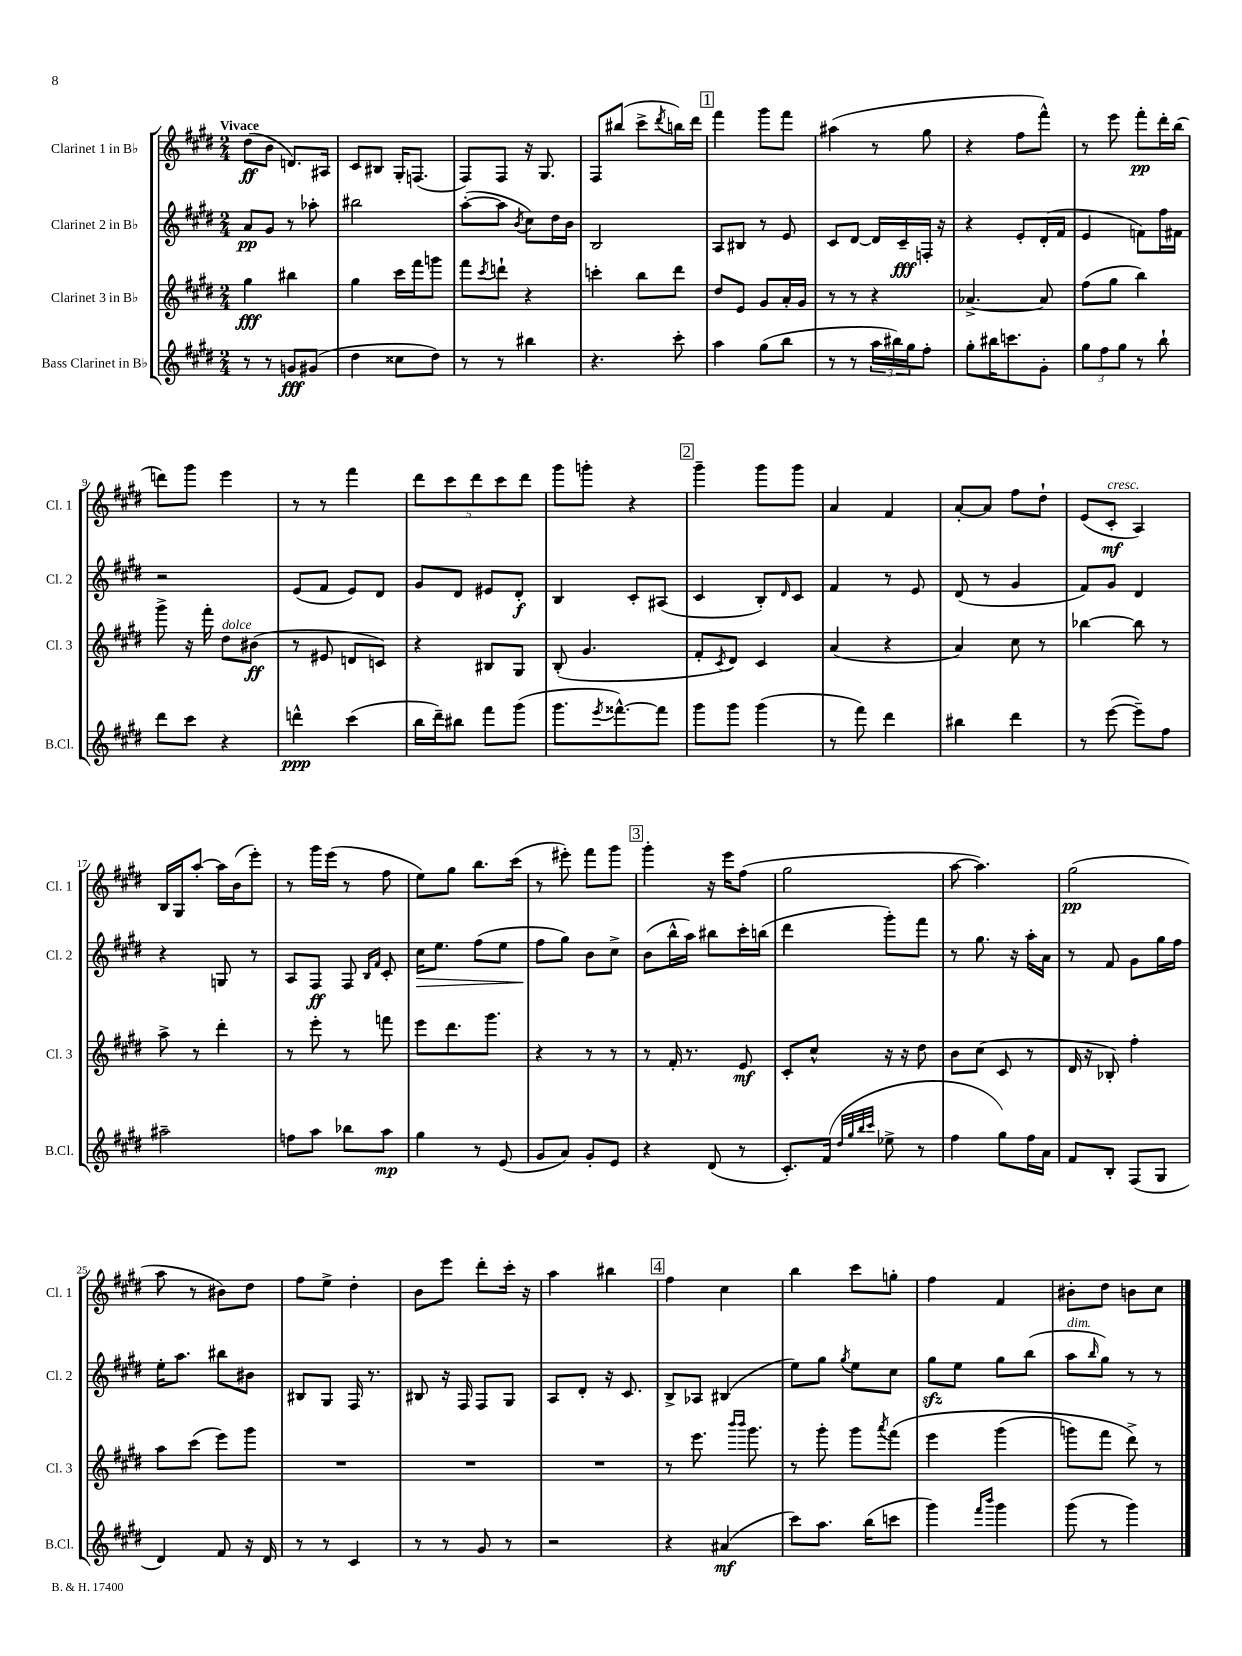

**kern	**kern	**kern	**kern
*staff4	*staff3	*staff2	*staff1
*clefG2	*clefG2	*clefG2	*clefG2
*k[f#c#g#d#]	*k[f#c#g#d#]	*k[f#c#g#d#]	*k[f#c#g#d#]
*M2/4	*M2/4	*M2/4	*M2/4
8r	4gg#	8a	(8dd#
8r	.	8g#	8b
8g	4bb#	8r	8.d)
(8g#	.	8aa-'	.
.	.	.	16A#
=	=	=	=
4dd#	4gg#	2bb#	8c#
.	.	.	8B#
8cc##	16ccc#	.	16G#'
.	16fff#	.	(8.F
8dd#)	8ggg	.	.
=	=	=	=
8r	8fff#	([8aa'	8F#)
.	8qccc#	.	.
8r	8ddd`	8aa]	8F#
.	.	8qb	.
4bb#	4r	8cc#)	16r
.	.	.	8.G#
.	.	16dd#	.
.	.	16b	.
=	=	=	=
4.r	4ccc'	2B	8F#
.	.	.	(8bb#
.	8bb	.	8ccc#^
.	.	.	8qddd#
8ccc#'	8ddd#	.	16bb)
.	.	.	16ddd#
=	=	=	=
4aa	8dd#	8A	4fff#
.	8e	8B#	.
(8gg#	8g#	8r	8ggg#
8bb	16a'	8e	8fff#
.	16g#	.	.
=	=	=	=
8r	8r	8c#	(4aa#
8r	8r	[8d#	.
24aa	4r	16d#]	8r
24bb#)	.	.	.
.	.	16c#~	.
24gg#	.	.	.
8ff#'	.	16F'	8gg#
.	.	16r	.
=	=	=	=
8gg#'	[4.a-^	4r	4r
16bb#	.	.	.
8.ccc	.	.	.
.	.	8e'	8ff#
8g#'	8a-]	(16d#'	8fff#^^)
.	.	16f#	.
=	=	=	=
12gg#	(8ff#	4e	8r
12ff#	.	.	.
.	8gg#	.	8eee
12gg#	.	.	.
8r	4bb)	8f)	8fff#'
8bb`	.	16ff#	16ddd#'
.	.	16f#	(16bb
=	=	=	=
8ddd#	8ggg#^	2r	8ddd)
8ccc#	16r	.	8ggg#
.	16fff#'	.	.
4r	8dd#	.	4eee
.	(8b#	.	.
=	=	=	=
4ddd^^	8r	(8e	8r
.	8e#	8f#	8r
(4ccc#	8d	8e)	4fff#
.	8c)	8d#	.
=	=	=	=
16bb	4r	8g#	10ddd#
16ddd#~)	.	.	.
.	.	.	10ccc#
8bb#	.	8d#	.
.	.	.	10ddd#
8fff#	8B#	8e#	.
.	.	.	10ccc#
(8ggg#	8G#	8d#'	.
.	.	.	10ddd#
=	=	=	=
8.ggg#	(8B'	4B	8ggg#
.	4.g#	.	8ggg'
8qeee	.	.	.
[8.fff##^^)	.	.	.
.	.	8c#'	4r
8fff##]	.	(8A#	.
=	=	=	=
8ggg#	8f#'	4c#	4ggg#~
.	8qc#	.	.
8ggg#	8d#)	.	.
(4ggg#	4c#	8B')	8ggg#
.	.	16qqd#	.
.	.	8c#	8ggg#
=	=	=	=
8r	(4a	4f#	4a
8fff#)	.	.	.
4ddd#	4r	8r	4f#
.	.	8e	.
=	=	=	=
4bb#	4a)	(8d#	[8a'
.	.	8r	8a]
4ddd#	8cc#	4g#	8ff#
.	8r	.	8dd#`
=	=	=	=
8r	[4bb-	8f#)	(8e
([8eee	.	8g#	8c#'
8eee~])	8bb-]	4d#	4A)
8ff#	8r	.	.
=	=	=	=
2aa#~	8aa^	4r	16B
.	.	.	16G#
.	8r	.	[8aa'
.	4ddd#'	8G	16aa]
.	.	.	(16b
.	.	8r	8eee')
=	=	=	=
8ff	8r	8A	8r
8aa	8eee'	8F#	16ggg#
.	.	.	(16eee
8bb-	8r	8F#	8r
.	.	16qqB	.
.	.	16qqf#	.
8aa	8fff	8c#'	8ff#
=	=	=	=
4gg#	8eee	16cc#	8ee)
.	.	8.ee	.
.	8.ddd#	.	8gg#
8r	.	(8ff#	8.bb
.	8.ggg#	.	.
(8e	.	8ee	.
.	.	.	(16ccc#
=	=	=	=
8g#	4r	8ff#	8r
8a)	.	8gg#)	8eee#')
8g#'	8r	8b	8fff#
8e	8r	8cc#^	8ggg#
=	=	=	=
4r	8r	(8b	4ggg#'
.	16f#'	16bb^^	.
.	8.r	16aa)	.
(8d#	.	8bb#	16r
.	.	.	16eee
8r	8e	16ccc#'	(8ff#
.	.	(16bb	.
=	=	=	=
8.c#')	8c#'	4ddd#	2gg#
.	8cc#^^	.	.
(16f#	.	.	.
32qqdd#	.	.	.
32qqgg#	.	.	.
32qqbb	.	.	.
32qqccc#	.	.	.
8ee-^	16r	8ggg#')	.
.	16r	.	.
8r	8dd#	8fff#	.
=	=	=	=
4ff#	8b	8r	[8aa
.	(8cc#	8.gg#	4.aa])
8gg#)	8c#	.	.
.	.	16r	.
16ff#	8r	16aa'	.
16a	.	16a	.
=	=	=	=
8f#	16d#	8r	(2gg#
.	16r	.	.
8B'	8B-')	8f#	.
(8F#	4ff#'	8g#	.
8G#	.	16gg#	.
.	.	16ff#	.
=	=	=	=
4d#)	8aa	16ee'	8aa
.	.	8.aa	.
.	(8ccc#	.	8r
8f#	8eee)	8bb#	8b#)
16r	8ggg#	8b#	8dd#
16d#	.	.	.
=	=	=	=
8r	2r	8B#	8ff#
8r	.	8G#	8ee^
4c#	.	16F#	4dd#'
.	.	8.r	.
=	=	=	=
8r	2r	8B#	8b
8r	.	16r	8eee
.	.	16F#	.
8g#	.	8F#	8ddd#'
8r	.	8G#	16ccc#'
.	.	.	16r
=	=	=	=
2r	2r	8A	4aa
.	.	8d#'	.
.	.	16r	4bb#
.	.	8.c#	.
=	=	=	=
4r	8r	8B^	4ff#
.	8.eee	8A-	.
(4a#	.	(4B#	4cc#
.	16qqbbb	.	.
.	16qqbbb	.	.
.	8.ggg#	.	.
=	=	=	=
8ccc#)	8r	8ee)	4bb
8.aa	8ggg#'	8gg#	.
.	.	8qgg#	.
.	8ggg#	8ee	8ccc#
(16bb	.	.	.
.	8qaaa	.	.
8ccc	&(8fff#	8cc#	8gg'
=	=	=	=
4ggg#)	4eee	8gg#	4ff#
.	.	8ee	.
16qqfff#	.	.	.
16qqbbb	.	.	.
4ggg#	(4ggg#	8gg#	4f#
.	.	(8bb	.
=	=	=	=
(8ggg#	8ggg)	8aa	8b#'
.	.	16qqbb	.
8r	8fff#	8gg#)	8dd#
4ggg#)	8ddd#^&)	8r	8b
.	8r	8r	8cc#
==	==	==	==
*-	*-	*-	*-
